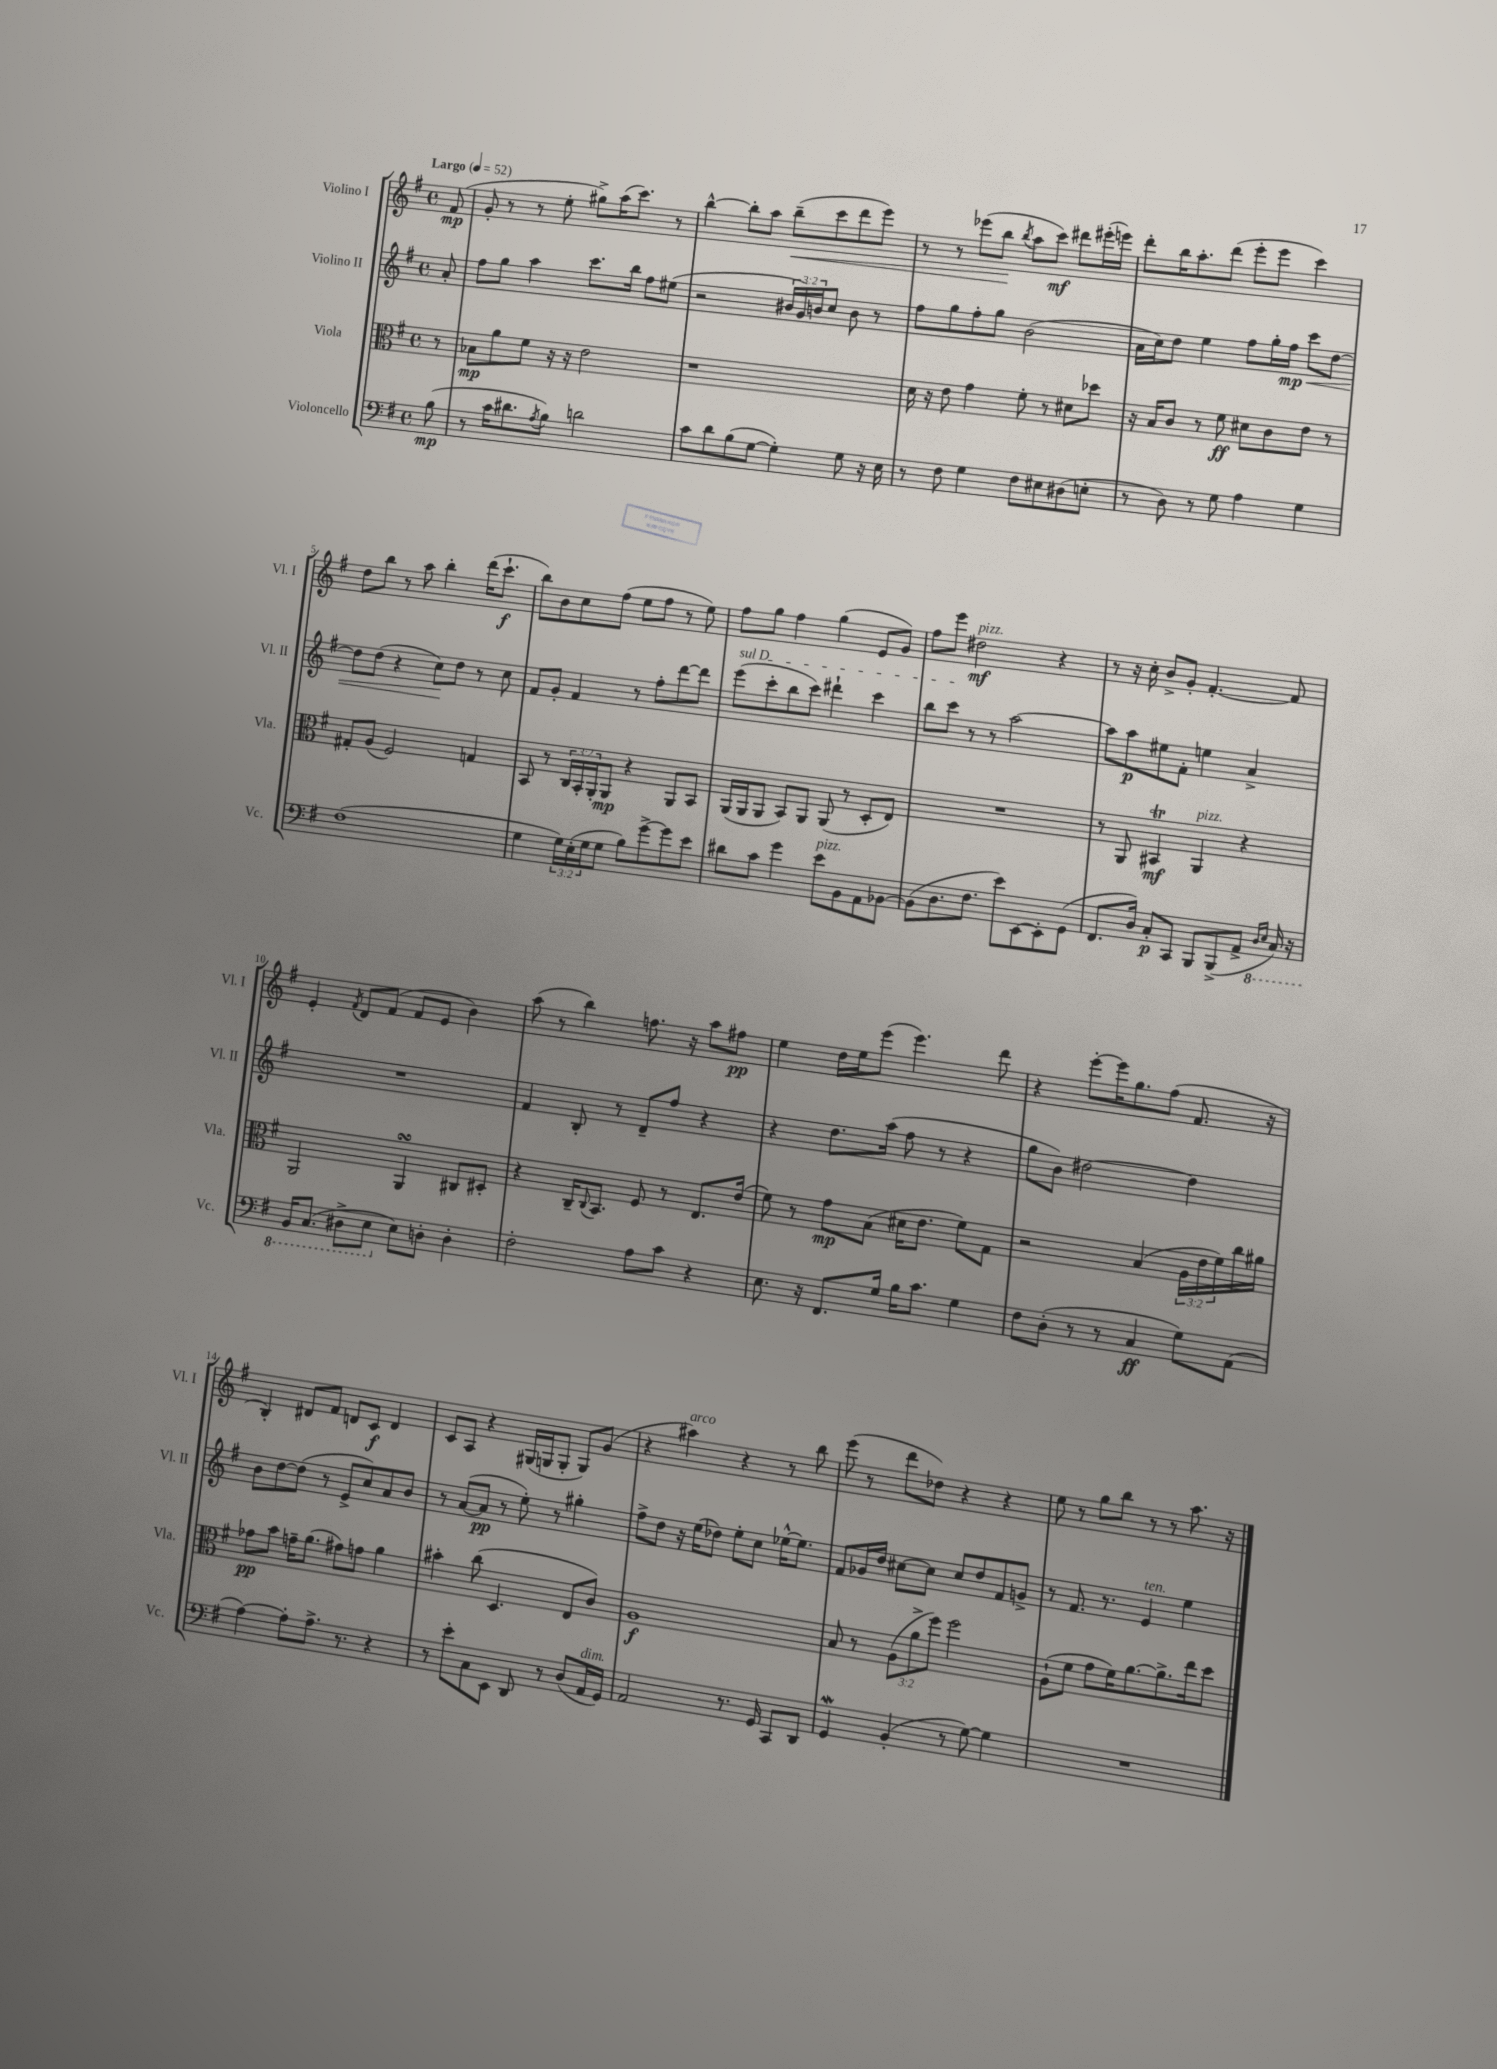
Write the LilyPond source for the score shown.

<<
\new StaffGroup <<
\new Staff = "s0" \with { instrumentName = "Violino I" shortInstrumentName = "Vl. I" } {
    \clef treble \key g \major \defaultTimeSignature \time 4/4 \partial 8 \tempo "Largo" 4 = 52
    fis'8\mp( |
    g'8-. r8 r8 e''8-. gis''8->) a''16( c'''8.) r8 |
    b''4~-^ b''8-. a''8 b''8--\<( c'''8 d'''8 e'''8) |
    r8 r8 ees'''8( b''8\! \acciaccatura { b''8 } a''8 c'''8\mf) dis'''8 eis'''16-.( e'''16) |
    d'''8-. b''16 a''8.-. d'''8( e'''8-. e'''8 c'''4) |
    d''8 b''8 r8 a''8 b''4-. d'''16( c'''8.-!\f |
    b''8) b'8 c''8 fis''8( e''8 fis''8 r8 e''8) |
    fis''8 g''8 fis''4 g''4( e'8 g'8) |
    fis''8 e'''8 dis''2\mf^\markup { \italic "pizz." } r4 |
    r8 r16 c''16-. b'8-> g'8-. fis'4.~-. fis'8 |
    e'4-. \acciaccatura { fis'8 } d'8 fis'8( fis'8 e'8 b'4) |
    a''8( r8 b''4) f''8. r16 a''8 fis''8\pp |
    e''4 d''16 e''16 e'''8( e'''4.) d'''8 |
    r4 e'''8~-. e'''16 g''8. fis''8( fis'8. r16 |
    b4-.) dis'8 fis'8 d'8 c'8\f d'4 |
    c'8 a8 r4 gis16( g16 g8-. g8) g'8( |
    r4 ais''4^\markup { \italic "arco" }) r4 r8 b''8 |
    e'''8( r8 d'''8 des''8) r4 r4 |
    e''8 r8 g''8 b''8 r8 r8 a''8. r16 \bar "|." |
}
\new Staff = "s1" \with { instrumentName = "Violino II" shortInstrumentName = "Vl. II" } {
    \clef treble \key g \major \defaultTimeSignature \time 4/4 \override Staff.TupletNumber.text = #tuplet-number::calc-fraction-text \partial 8
    a'8-. |
    fis''8 g''8 a''4 c'''8. b''16 fis''8 eis''8( |
    r2 \tuplet 3/2 { bis'16 g'16) b'16 } c''8 b'8 r8 |
    fis''8 g''8 fis''8-. g''8 b'2( |
    a'16 c''16) d''8 e''4 fis''8 g''16-. fis''16\mp c'''8\< d''8~ |
    d''8 d''8( r4 c''8\!) d''8 r8 c''8 |
    fis'8 g'8-. fis'4 r8 fis''8-. d'''8~ d'''8 |
    \once \override TextSpanner.bound-details.left.text = \markup { \italic "sul D" } e'''8\startTextSpan( c'''8-. b''8 c'''8) dis'''4-! c'''4 |
    b''8 c'''8\stopTextSpan r8 r8 a''2~ |
    a''8 a''8\p eis''8 fis'8-. e''4 a'4-> |
    R1 |
    fis'4 b8-. r8 d'8-- fis''8 r4 |
    r4 d''8. a''16( fis''8 r8 r4 |
    g''8 b'8) dis''2~ dis''4 |
    b'8 d''8~ d''8( r8 e'8-> c''8) a'8 b'8 |
    r8 a'8~( a'8\pp r8 e''8-.) r8 gis''4-. |
    fis''8-> d''8 r16 e''16( des''8) e''8-. c''8 ees''16~-^ ees''8. |
    fis'8 ges'16 d''16 cis''8~ cis''8 cis''8 d''8 fis'8 g'8-> |
    r8 fis'8. r8. e'4^\markup { \italic "ten." } e''4 \bar "|." |
}
\new Staff = "s2" \with { instrumentName = "Viola" shortInstrumentName = "Vla." } {
    \clef alto \key g \major \defaultTimeSignature \time 4/4 \override Staff.TupletNumber.text = #tuplet-number::calc-fraction-text \partial 8
    r8 |
    bes8\mp a'8 fis'8 r16 r16 e'2 |
    r1 |
    d'16 r16 e'8 g'4 fis'8-. r8 dis'8 des''8 |
    r16 b16 c'8 r8 fis'8\ff dis'8 c'8 e'8 r8 |
    gis8-. a8( fis2) g4 |
    b,8 r8 \tuplet 3/2 { c16 b,16-. a,16-. } a,8\mp r4 a,8 b,8 |
    a,16( a,16 a,8 b,8) a,8 a,8( r8 d8-. e8) |
    R1 |
    r8 a,8 bis,4\trill\mf a,4^\markup { \italic "pizz." } r4 |
    a,2 a,4\turn cis8 dis8-. |
    r4 c16-- \appoggiatura { c8 } b,8. fis8 r8 e8. e'16( |
    fis'8) r8 g'8\mp b8( dis'16 e'8. fis'8) g8 |
    r2 b4( \tuplet 3/2 { a16 e'16 fis'16) } c''16 ais'16 |
    ges'8\pp b'8 g'16-- a'8.( gis'8) g'8 a'4 |
    bis'4-. c''8( d4. e8 c'8) |
    a1\f |
    b8 r8 \tuplet 3/2 { a8( a'8-> fis''8) } fis''2 |
    a8-!( fis'8 g'8 fis'16) a'8.~ a'8.-> e''16 d''8 \bar "|." |
}
\new Staff = "s3" \with { instrumentName = "Violoncello" shortInstrumentName = "Vc." } {
    \clef bass \key g \major \defaultTimeSignature \time 4/4 \override Staff.TupletNumber.text = #tuplet-number::calc-fraction-text \partial 8
    b8\mp( |
    r8 c'16 dis'8. \acciaccatura { a8 } b8) d'2 |
    c'8 d'8 b8( g8~ g4-.) g8 r16 e16 |
    r8 fis8 g4 fis8 eis8 dis8( e8-. |
    r8 d8) r8 g8 a4 g4 |
    fis1( |
    g4 \tuplet 3/2 { g16) e16-.( g16 } g8 b8) g'8~-> g'8 e'8 |
    dis'8 c'8 g'4 e'8^\markup { \italic "pizz." } b,8 a,8 bes,8~ |
    bes,8( d8. fis8. e'8) e,8~ e,8-. g,8( |
    fis,8. d16) c8-.\p c,8 b,,8 b,,8->( a,8-> \ottava #-1 \grace { d,16 e,16 } c,16) r16 |
    b,,16 c,8.( dis,8-> e,8 \ottava #0 e8) d!8-. d4-. |
    fis2-. a8 c'8 r4 |
    e8. r16 fis,8. g16 b16 c'8. g4 |
    fis8 d8-.( r8 r8 c4\ff g8) a,8( |
    a4~) a8-. a8.-> r8. r4 |
    r8 e'8-. c8 e,8 d,8 r8 d8( a,16^\markup { \italic "dim." } g,16) |
    a,2 r8. g,16 c,8 d,8 |
    g,4\mordent b,4-.( r8 g8~) g4 |
    R1 \bar "|." |
}
>>
>>
